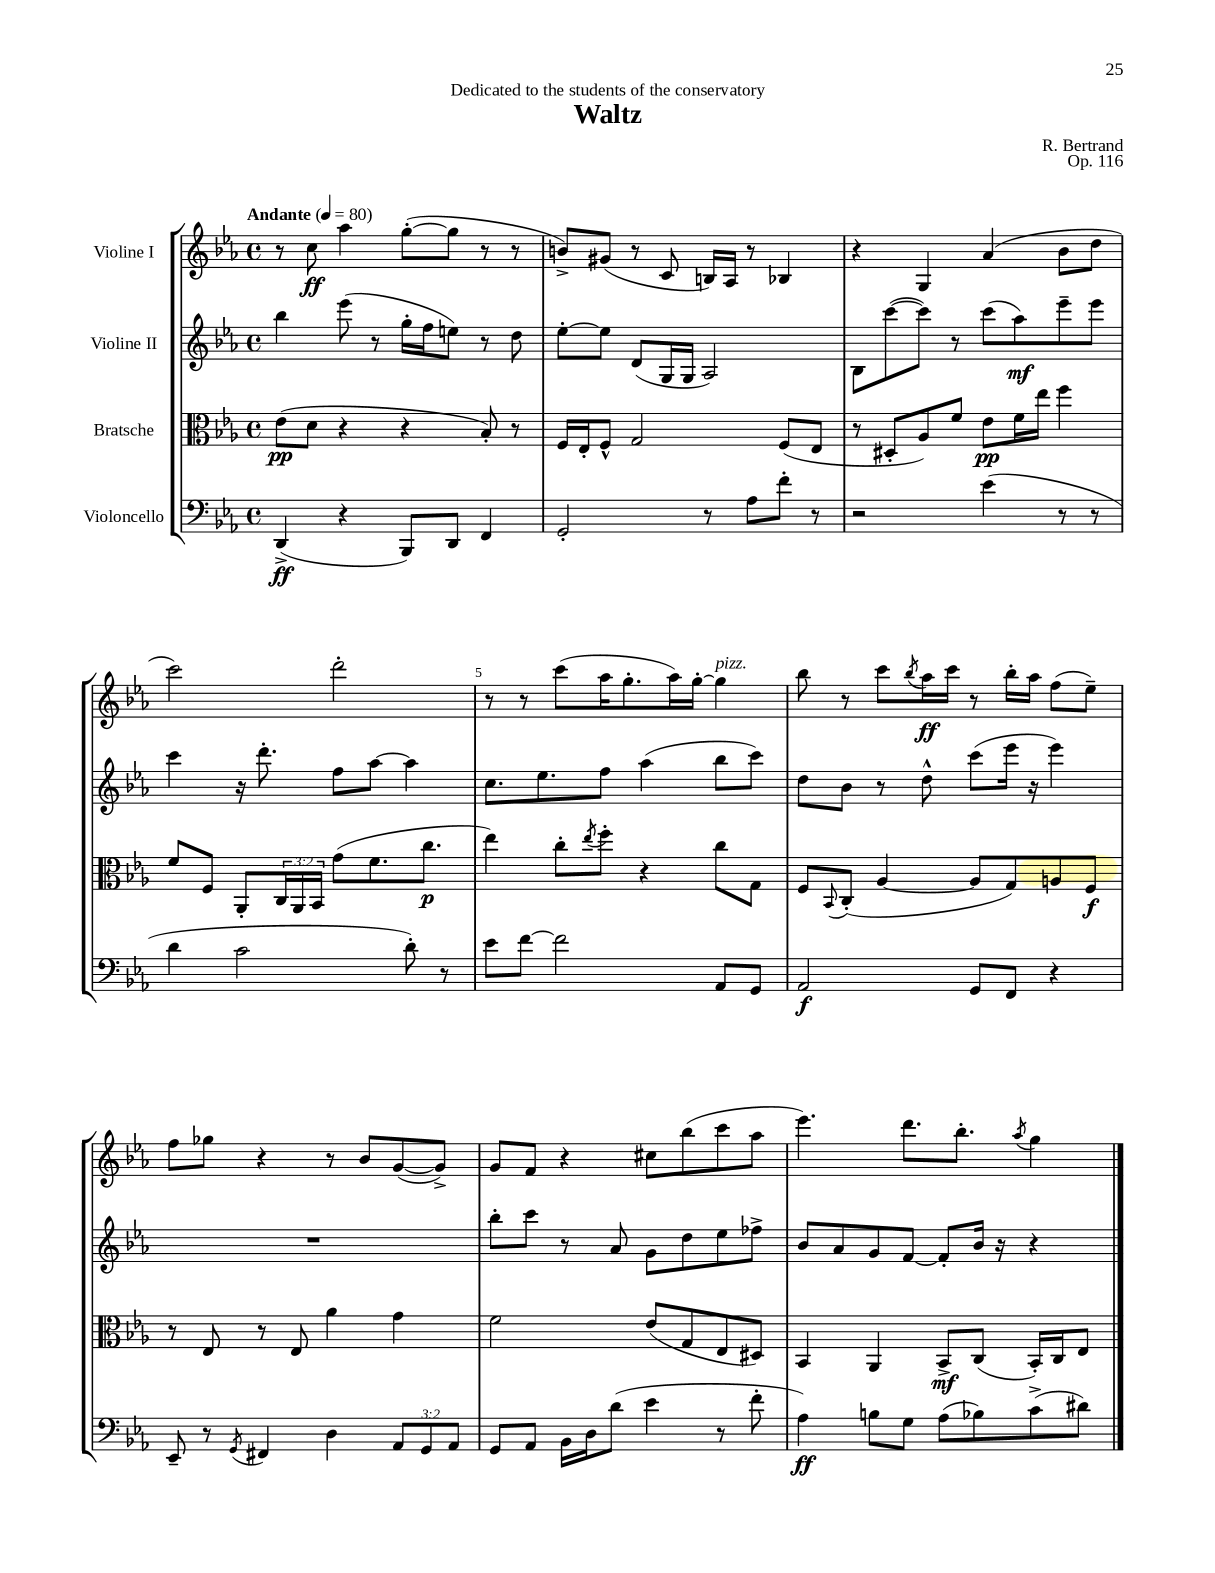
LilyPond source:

\header { title = "Waltz" composer = "R. Bertrand" dedication = "Dedicated to the students of the conservatory" opus = "Op. 116" }
<<
\new StaffGroup <<
\new Staff = "s0" \with { instrumentName = "Violine I" } {
    \clef treble \key ees \major \defaultTimeSignature \time 4/4 \tempo "Andante" 4 = 80
    r8 c''8\ff aes''4 g''8~-.( g''8 r8 r8 |
    b'8->) gis'8( r8 c'8 b16) aes16 r8 bes4 |
    r4 g4 aes'4( bes'8 d''8 |
    c'''2) d'''2-. |
    r8 r8 c'''8( aes''16 g''8.-. aes''16) g''16~-. g''4^\markup { \italic "pizz." } |
    bes''8 r8 c'''8 \acciaccatura { bes''8 } aes''16\ff c'''16 r8 bes''16-. aes''16 f''8( ees''8--) |
    f''8 ges''8 r4 r8 bes'8 g'8~( g'8->) |
    g'8 f'8 r4 cis''8 bes''8( c'''8 aes''8 |
    ees'''4.) d'''8. bes''8.-. \acciaccatura { aes''8 } g''4 \bar "|." |
}
\new Staff = "s1" \with { instrumentName = "Violine II" } {
    \clef treble \key ees \major \defaultTimeSignature \time 4/4
    bes''4 ees'''8( r8 g''16-. f''16 e''8) r8 d''8 |
    ees''8~-. ees''8 d'8( g16 g16 aes2) |
    bes8 c'''8~( c'''8) r8 c'''8( aes''8\mf) ees'''8-- ees'''8 |
    c'''4 r16 d'''8.-. f''8 aes''8~ aes''4 |
    c''8. ees''8. f''8 aes''4( bes''8 c'''8) |
    d''8 bes'8 r8 d''8-^ c'''8( ees'''16 r16 ees'''4) |
    R1 |
    bes''8-. c'''8 r8 aes'8 g'8 d''8 ees''8 fes''8-> |
    bes'8 aes'8 g'8 f'8~ f'8-. bes'16 r16 r4 \bar "|." |
}
\new Staff = "s2" \with { instrumentName = "Bratsche" } {
    \clef alto \key ees \major \defaultTimeSignature \time 4/4 \override Staff.TupletNumber.text = #tuplet-number::calc-fraction-text
    ees'8\pp( d'8 r4 r4 bes8-.) r8 |
    f16 ees16-. f8-^ g2 f8( ees8 |
    r8 dis8-. aes8) f'8 ees'8\pp f'16 ees''16 f''4 |
    f'8 f8 aes,8-. \tuplet 3/2 { c16 aes,16 bes,16 } g'8( f'8. c''8.\p |
    ees''4) c''8-. \acciaccatura { ees''8 } f''8-. r4 c''8 g8 |
    f8 \appoggiatura { bes,8 } c8-.( aes4~ aes8 g8) a8 f8\f |
    r8 ees8 r8 ees8 aes'4 g'4 |
    f'2 ees'8( g8 ees8 dis8) |
    bes,4 aes,4 bes,8->\mf c8( bes,16-.) c16 ees8 \bar "|." |
}
\new Staff = "s3" \with { instrumentName = "Violoncello" } {
    \clef bass \key ees \major \defaultTimeSignature \time 4/4 \override Staff.TupletNumber.text = #tuplet-number::calc-fraction-text
    d,4->\ff( r4 bes,,8) d,8 f,4 |
    g,2-. r8 aes8 f'8-. r8 |
    r2 ees'4( r8 r8 |
    d'4 c'2 d'8-.) r8 |
    ees'8 f'8~ f'2 aes,8 g,8 |
    aes,2\f g,8 f,8 r4 |
    ees,8-- r8 \acciaccatura { g,8 } fis,4 d4 \tuplet 3/2 { aes,8 g,8 aes,8 } |
    g,8 aes,8 bes,16 d16 d'8( ees'4 r8 f'8-. |
    aes4\ff) b8 g8 aes8( bes8) c'8->( dis'8) \bar "|." |
}
>>
>>
\layout { \context { \Score \override BarNumber.break-visibility = ##(#f #t #t) barNumberVisibility = #(every-nth-bar-number-visible 5) } }
